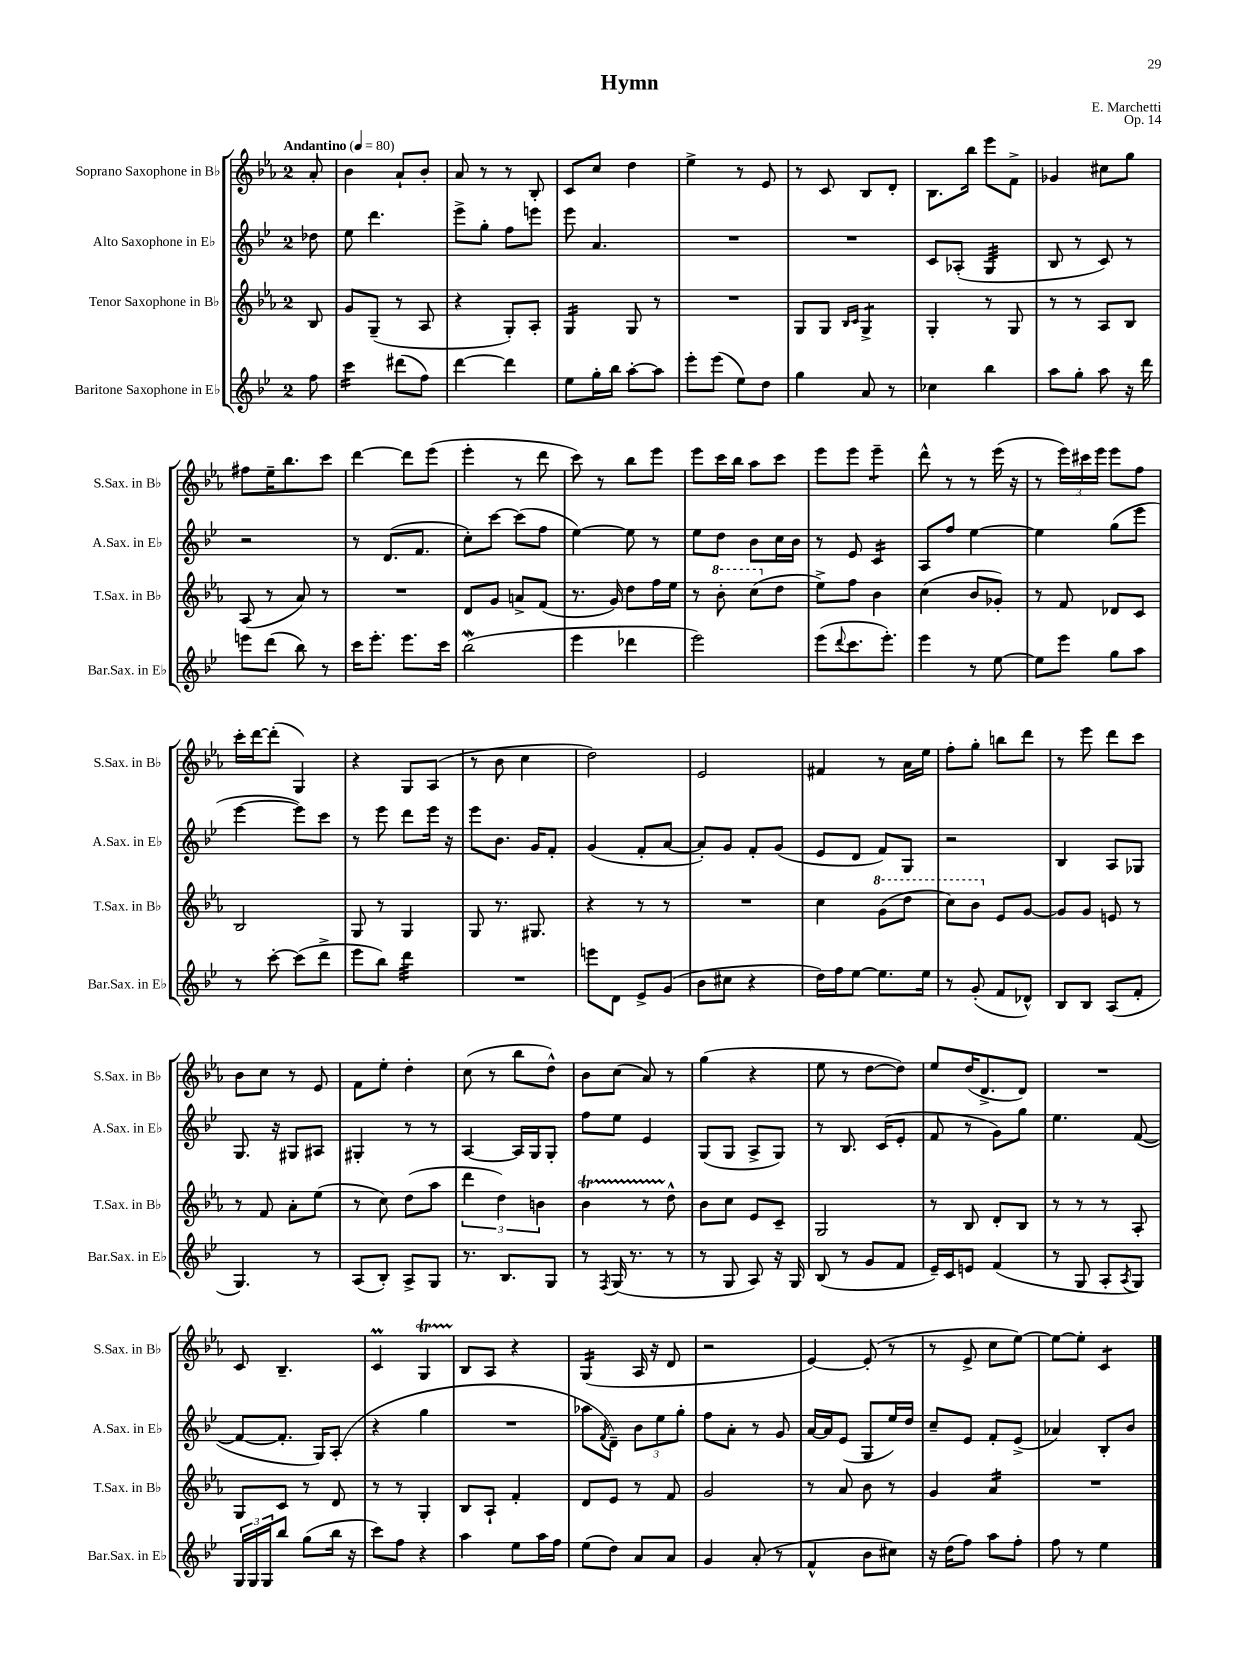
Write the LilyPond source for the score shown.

\header { title = "Hymn" composer = "E. Marchetti" opus = "Op. 14" }
<<
\new StaffGroup <<
\new Staff = "s0" \with { instrumentName = "Soprano Saxophone in Bb" shortInstrumentName = "S.Sax. in Bb" } {
    \clef treble \key ees \major \once \override Staff.TimeSignature.style = #'single-digit \time 2/4 \partial 8 \tempo "Andantino" 4 = 80
    aes'8-. |
    bes'4 aes'8-! bes'8-. |
    aes'8 r8 r8 bes8-. |
    c'8 c''8 d''4 |
    ees''4-> r8 ees'8 |
    r8 c'8 bes8 d'8-. |
    bes8. bes''16 ees'''8 f'8-> |
    ges'4 cis''8 g''8 |
    fis''8 ees''16-- bes''8. c'''8 |
    d'''4~ d'''8 ees'''8( |
    ees'''4-. r8 d'''8 |
    c'''8) r8 bes''8 ees'''8 |
    ees'''8 c'''16 bes''16 aes''8 c'''8 |
    ees'''8 ees'''8 ees'''4:8-- |
    d'''8-^ r8 r8 ees'''16( r16 |
    r8 \tuplet 3/2 { ees'''16) cis'''16 ees'''16 } ees'''8 f''8 |
    c'''16-. d'''16~ d'''8-.( g4) |
    r4 g8 aes8( |
    r8 bes'8 c''4 |
    d''2) |
    ees'2 |
    fis'4 r8 aes'16 ees''16 |
    f''8-. g''8-. b''8 d'''8 |
    r8 ees'''8 d'''8 c'''8 |
    bes'8 c''8 r8 ees'8 |
    f'8 ees''8-. d''4-. |
    c''8( r8 bes''8 d''8-^) |
    bes'8 c''8( aes'8) r8 |
    g''4( r4 |
    ees''8 r8 d''8~ d''8) |
    ees''8 d''16( d'8.-> d'8) |
    R2 |
    c'8 bes4.-- |
    c'4\prall g4\startTrillSpan |
    bes8\stopTrillSpan aes8 r4 |
    g4:16( aes16 r16 d'8 |
    r2 |
    ees'4~) ees'8-.( r8 |
    r8 ees'8-> c''8 ees''8~) |
    ees''8~ ees''8-. c'4:8 \bar "|." |
}
\new Staff = "s1" \with { instrumentName = "Alto Saxophone in Eb" shortInstrumentName = "A.Sax. in Eb" } {
    \clef treble \key bes \major \once \override Staff.TimeSignature.style = #'single-digit \time 2/4 \partial 8
    des''8 |
    ees''8 d'''4. |
    ees'''8-> g''8-. f''8 e'''8 |
    ees'''8 a'4. |
    R2 |
    R2 |
    c'8 aes8-.( g4:32 |
    bes8 r8 c'8) r8 |
    r2 |
    r8 d'8.( f'8. |
    c''8-.) c'''8~ c'''8( f''8 |
    ees''4~) ees''8 r8 |
    ees''8 d''8 bes'8 c''16 bes'16 |
    r8 ees'8 c'4:16 |
    a8 f''8 ees''4~ |
    ees''4 g''8( ees'''8 |
    ees'''4~ ees'''8) c'''8 |
    r8 ees'''8 d'''8 ees'''16 r16 |
    ees'''8 bes'8. g'16 f'8-. |
    g'4( f'8-. a'8~ |
    a'8-.) g'8 f'8-. g'8( |
    ees'8 d'8 f'8) g8 |
    r2 |
    bes4 a8 ges8 |
    g8. r16 gis8 ais8 |
    gis4-. r8 r8 |
    a4~ a16 g16 g8-. |
    f''8 ees''8 ees'4 |
    g8( g8 a8-> g8) |
    r8 bes8. c'16( ees'8-. |
    f'8 r8 g'8) g''8 |
    ees''4. f'8~( |
    f'8~ f'8.-. g16) a8-.( |
    r4 g''4 |
    R2 |
    aes''8 \acciaccatura { f'8 } d'8--) \tuplet 3/2 { bes'8 ees''8 g''8-. } |
    f''8 a'8-. r8 g'8 |
    a'16~ a'16 ees'8( g8 ees''16) d''16 |
    c''8-- ees'8 f'8-. ees'8->( |
    aes'4) bes8-. bes'8 \bar "|." |
}
\new Staff = "s2" \with { instrumentName = "Tenor Saxophone in Bb" shortInstrumentName = "T.Sax. in Bb" } {
    \clef treble \key ees \major \once \override Staff.TimeSignature.style = #'single-digit \time 2/4 \partial 8
    bes8 |
    g'8 g8--( r8 aes8 |
    r4 g8-.) aes8-. |
    g4:16 g8 r8 |
    R2 |
    g8 g8 \grace { bes16 c'16 } g4:8-> |
    g4-. r8 g8 |
    r8 r8 aes8 bes8 |
    aes8( r8 aes'8) r8 |
    R2 |
    d'8 g'8 a'8-> f'8( |
    r8. g'16) d''8 f''16 ees''16 |
    r8 \ottava #1 bes''8-. c'''8( \ottava #0 d''8 |
    ees''8->) f''8 bes'4 |
    c''4( bes'8 ges'8-.) |
    r8 f'8 des'8 c'8 |
    bes2 |
    g8 r8 g4 |
    g8 r8. gis8. |
    r4 r8 r8 |
    R2 |
    c''4 \ottava #1 g''8( d'''8 |
    c'''8) bes''8 \ottava #0 ees'8 g'8~ |
    g'8 g'8 e'8 r8 |
    r8 f'8 aes'8-. ees''8( |
    r8 c''8) d''8( aes''8 |
    \tuplet 3/2 { d'''4 d''4) b'4 } |
    bes'4\startTrillSpan r8 d''8-^\stopTrillSpan |
    bes'8 c''8 ees'8 c'8-- |
    g2 |
    r8 bes8 d'8-. bes8 |
    r8 r8 r8 aes8-. |
    g8 c'8 r8 d'8 |
    r8 r8 g4-. |
    bes8 aes8-! f'4-. |
    d'8 ees'8 r8 f'8 |
    g'2 |
    r8 aes'8 bes'8 r8 |
    g'4 aes'4:16 |
    R2 \bar "|." |
}
\new Staff = "s3" \with { instrumentName = "Baritone Saxophone in Eb" shortInstrumentName = "Bar.Sax. in Eb" } {
    \clef treble \key bes \major \once \override Staff.TimeSignature.style = #'single-digit \time 2/4 \partial 8
    f''8 |
    c'''4:16 dis'''8( f''8) |
    d'''4~ d'''4 |
    ees''8 g''16-. bes''16 a''8~-. a''8 |
    ees'''8-. ees'''8( ees''8) d''8 |
    g''4 a'8 r8 |
    ces''4 bes''4 |
    a''8 g''8-. a''8 r16 d'''16 |
    e'''8 d'''8( bes''8) r8 |
    c'''16 ees'''8.-. ees'''8. c'''16 |
    bes''2\mordent( |
    ees'''4 des'''4 |
    ees'''2) |
    ees'''8( \appoggiatura { d'''8 } c'''8. ees'''8.-.) |
    ees'''4 r8 ees''8~ |
    ees''8 ees'''8 g''8 a''8 |
    r8 c'''8~-. c'''8( d'''8-> |
    ees'''8 bes''8) d'''4:32 |
    R2 |
    e'''8 d'8 ees'8-> g'8( |
    bes'8 cis''8 r4 |
    d''16) f''16 ees''8~ ees''8. ees''16 |
    r8 g'8-.( f'8 des'8-^) |
    bes8 bes8 a8( f'8-. |
    g4.) r8 |
    a8( bes8-.) a8-> g8 |
    r8. bes8. g8 |
    r8 \acciaccatura { f8 } g16( r8. r8 |
    r8 g8 a8) r16 g16 |
    bes8( r8 g'8 f'8 |
    ees'16--) c'16 e'8 f'4( |
    r8 g8 a8-. \acciaccatura { a8 } g8) |
    \tuplet 3/2 { g16 g16 g16 } bes''8 g''8( bes''16 r16 |
    c'''8) f''8 r4 |
    a''4 ees''8 a''16 f''16 |
    ees''8( d''8) a'8 a'8 |
    g'4 a'8-.( r8 |
    f'4-^ bes'8 cis''8) |
    r16 d''16( f''8) a''8 f''8-. |
    f''8 r8 ees''4 \bar "|." |
}
>>
>>
\layout { \context { \Score \remove "Bar_number_engraver" } }
